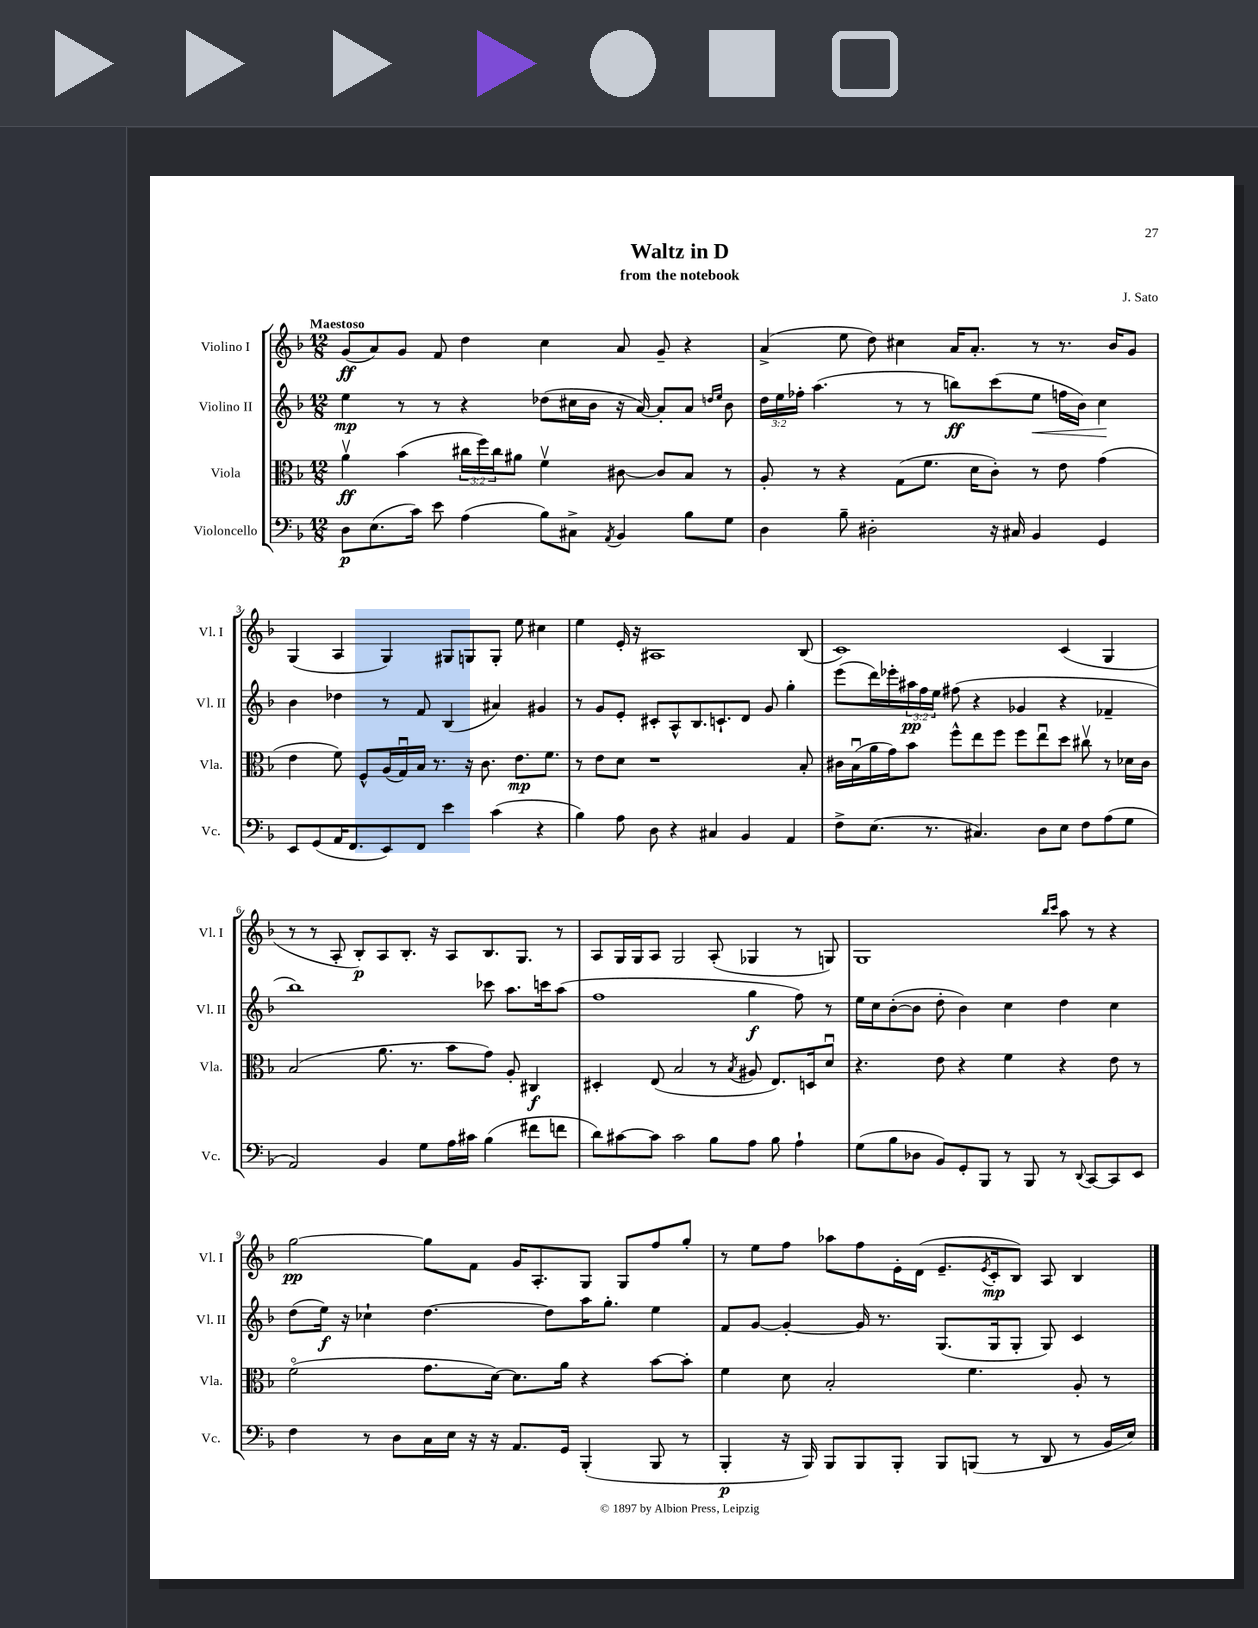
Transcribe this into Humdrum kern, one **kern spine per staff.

**kern	**kern	**kern	**kern
*staff4	*staff3	*staff2	*staff1
*clefF4	*clefC3	*clefG2	*clefG2
*k[b-]	*k[b-]	*k[b-]	*k[b-]
*M12/8	*M12/8	*M12/8	*M12/8
8D\L	4av\	4ee\	(8g/L
(8.E\	.	.	8a/)
.	(4b-\	8r	8g/J
16c\Jk)	.	.	.
8e\	.	8r	8f/
(4A\	24cc#\LL	4r	4dd\
.	24ff\)	.	.
.	24cc#\J	.	.
.	8a#\J	.	.
8B-\L)	4fv\	(8dd-\L	4cc\
8C#^\J	.	16cc#\L	.
.	.	16b-\JJ	.
8qAA/	.	.	.
4BB-/	[8c#\	16r	8a/
.	.	[16a/)	.
.	8c#/]L	8a'/]L	8g~/
8B-\L	8B-/J	8a/J	4r
.	.	16qqdd/LL	.
.	.	16qqee/JJ	.
8G\J	8r	8b-\	.
=	=	=	=
4D\	8A'/	24dd\LL	(4a^/
.	.	24ee\	.
.	.	24ff-'\JJ	.
.	8r	(4.aa\	.
8B-~\	4r	.	8ee\
2D#'\	.	.	8dd\)
.	(8G\L	8r	4cc#\
.	8.f\J	8r	.
.	.	8bb\L)	16a/LK
.	16d\LK	.	8.a'/J
16r	8c'\J)	(8ccc\	.
16C#/	.	.	.
4BB-/	8r	8ee\J	8r
.	8e\	16ff\LL	8.r
.	.	16b-\JJ)	.
4GG/	(4g\	4cc\	.
.	.	.	16b-/LK
.	.	.	8g/J
=	=	=	=
8EE/L	4e\	4b-\	(4G/
(8GG/	.	.	.
16AA/K	8f\)	4dd-\	4A/
8.FF/	.	.	.
.	8F^^/L	.	.
8EE/)	(16A/L	8r	4G/)
.	16Gu/)	.	.
8FF/J	16B-/JJ	8f/	.
.	8.r	.	.
4e\	.	(4B-/	8G#/L
.	16r	.	8G/
.	8.c\	.	.
(4c\	.	4a#/)	8G'/J
.	8.e\L	.	8ee\
4r	.	4g#/	4cc#\
.	8.f\J	.	.
=	=	=	=
4B-\)	8r	8r	4ee\
.	8e\L	8g/L	.
8A\	8d\J	8e'/J	16e'/
.	.	.	16r
8D\	1r	8c#'/L	1A#
4r	.	8A^^/	.
.	.	8.B-/	.
4C#/	.	.	.
.	.	8.c`/	.
4BB-/	.	8d/J	.
.	.	8g/	.
4AA/	.	4gg'\	.
.	8B-'/	.	(8B-/
=	=	=	=
8F^\L	16c#\LL	(8eee\L	1c)
.	(16B-u\	.	.
(8.E\J	16a\	16ddd\L)	.
.	16g\J)	16eee-'\	.
.	8b-\J	24aa#\	.
.	.	24ff\	.
8.r	.	.	.
.	.	24ee\JJ	.
.	8ff^^\L	(8ff#\	.
4.C#/)	8ee\	4r	.
.	8ff\J	.	.
.	8ff\L	4g-/	.
8D\L	8eeu\	.	.
8E\J	8dd\J	4r	(4c/
8F\L	8cc#v\	.	.
(8A\	8r	4f-~/	4G/
8G\J	16d-\LL	.	.
.	16c#\JJ	.	.
=	=	=	=
2AA/)	(2B-/	1bb-)	8r
.	.	.	8r
.	.	.	8A'/
.	.	.	8B-'/L)
4BB-/	8.a\	.	8A/
.	.	.	8.B-'/J
.	8.r	.	.
8G\L	.	.	.
.	.	.	16r
16A\L	8b-\L	.	8A/L
16c#\JJ	.	.	.
(4B-\	8g\J)	8ccc-\	8.B-/
.	8A'/	8.aa\L	.
.	.	.	8.G/J
8f#\L	4C#/	.	.
.	.	16ccc\k	.
8f\J	.	(8aa\J	8r
=	=	=	=
8d\L)	4D#'/	1ff	8A/L
[8c#\	.	.	16G/L
.	.	.	16G/J
8c#\]J	(8E/	.	8A/J
2c#\	2B-/	.	2G/
8B-\L	8r	.	(8A'/
.	8qB-/	.	.
8A\J	8A#/	4gg\	4G-/
8B-\	8.E/L)	.	.
4A`\	.	8ff\)	8r
.	16D/k	.	.
.	8du/J	8r	8G/)
=	=	=	=
(8G\L	4.r	16ee\LL	1G
.	.	16cc\J	.
8B-\	.	([8b-'\	.
8D-\J	.	8b-\]J	.
8BB-/L)	8e\	8dd'\	.
8GG'/	4r	4b-\)	.
8BBB-/J	.	.	.
8r	4f\	4cc\	.
8BBB-/	.	.	.
.	.	.	16qqbb-/LL
.	.	.	16qqccc/JJ
8r	4r	4dd\	8aa\
8qqDD/	.	.	.
[8CC/L	.	.	8r
8CC/]	8e\	4cc\	4r
8EE/J	8r	.	.
=	=	=	=
4F\	(2fo\	(8dd\L	[2gg\
.	.	16ee\Jk)	.
.	.	16r	.
8r	.	4cc-`\	.
8D\L	.	.	.
16C\L	8.g\L	[4.dd\	8gg\]L
16E\JJ	.	.	.
16r	.	.	8f\J
16r	[16d\Jk)	.	.
8.AA/L	8.d\]L	.	16g/LK
.	.	.	8.A'/
.	.	8dd\]L	.
16GG/Jk	16a\Jk	.	.
(4BBB-'/	4r	16aa\K	8G/J
.	.	8.gg'\J	.
.	.	.	8G/L
8BBB-/	[8b-\L	4ee\	8ff/
8r	8b-'\]J	.	8gg'/J
=	=	=	=
4BBB-'/	4f\	8f/L	8r
.	.	[8g/J	8ee\L
16r	8d\	4g'/_	8ff\J
16BBB-/)	.	.	.
8BBB-/L	2B-'/	.	8aa-\L
8BBB-/	.	16g/]	8ff\
.	.	8.r	.
8BBB-'/J	.	.	16e'\L
.	.	.	(16d\JJ
8BBB-/L	.	(8.G/L	8.e~/L
(8BBB/J	4.f\	.	.
.	.	.	8qe/
.	.	16G/k	16c'/k
8r	.	8G'/J	8B-/J)
8DD/	.	8G/)	8A/
8r	8A'/	4c/	4B-/
16BB-/LL	8r	.	.
16E/JJ)	.	.	.
==	==	==	==
*-	*-	*-	*-
